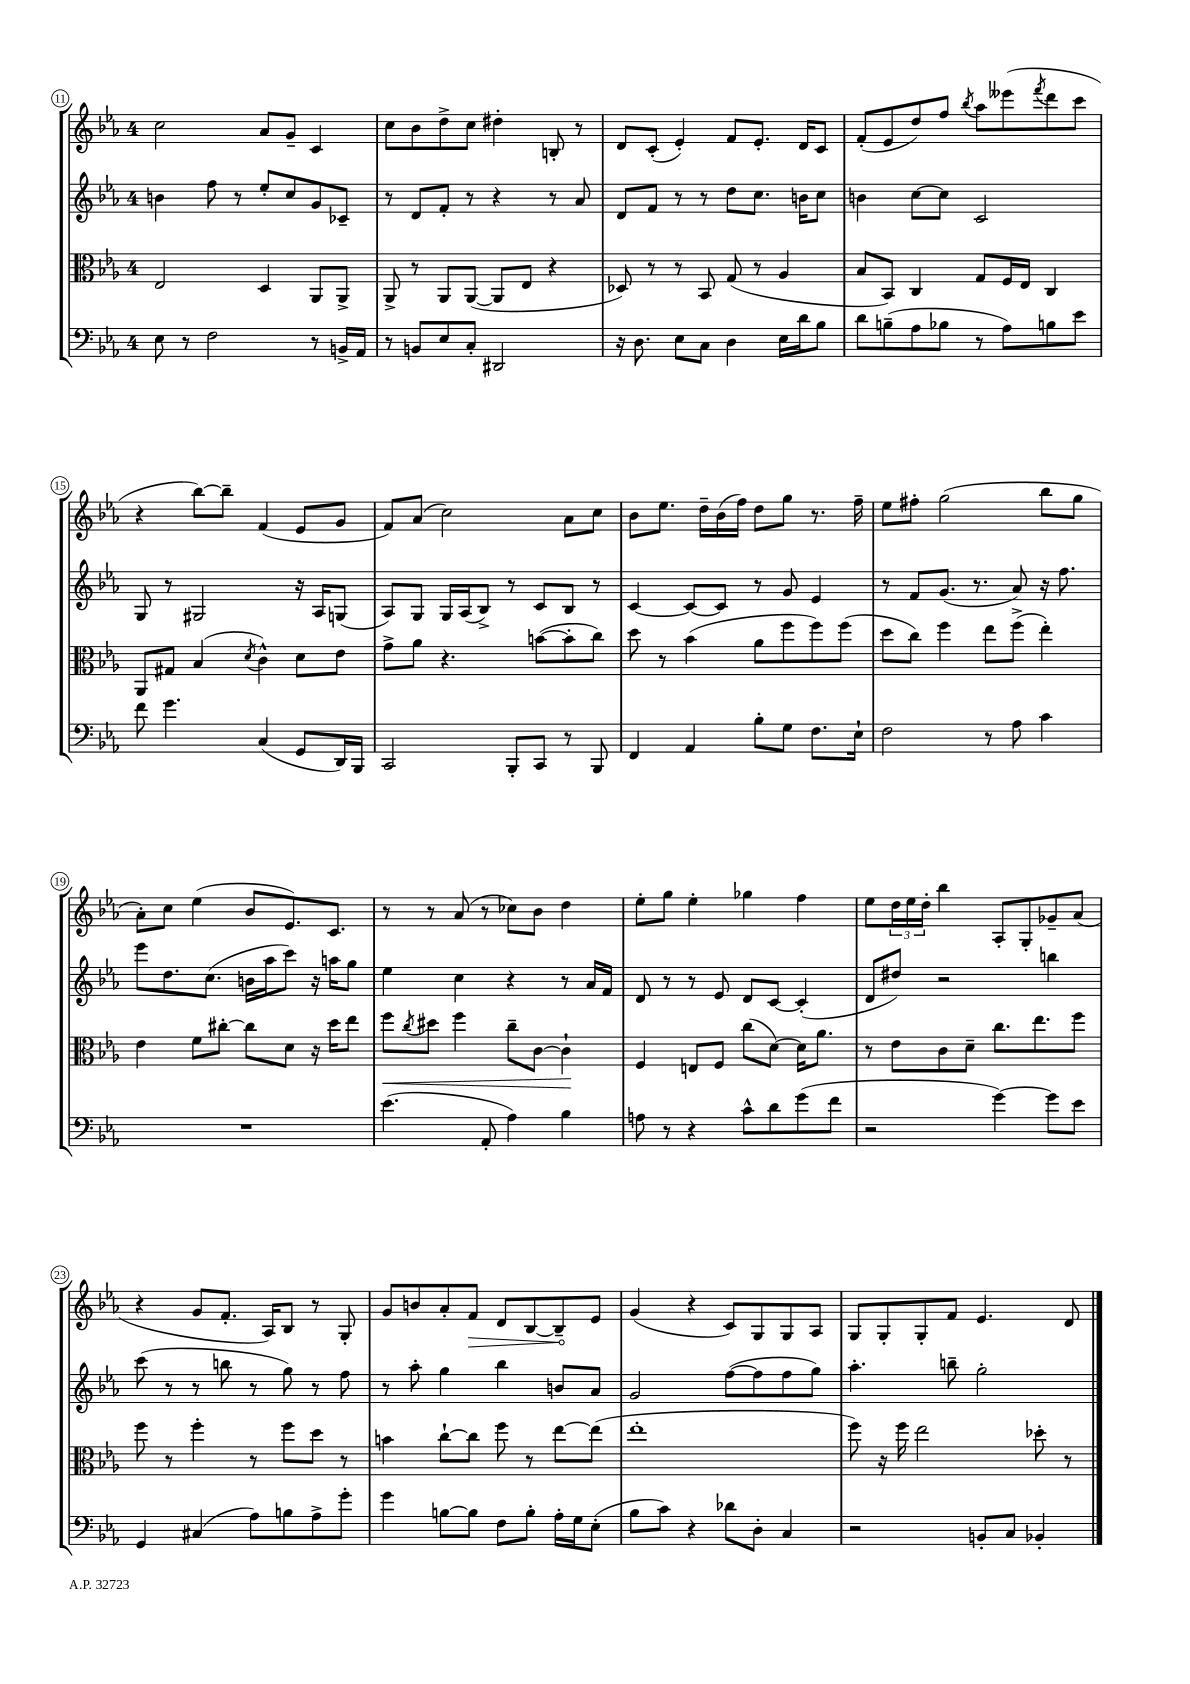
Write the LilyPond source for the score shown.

<<
\new StaffGroup <<
\new Staff = "s0" {
    \clef treble \key ees \major \once \override Staff.TimeSignature.style = #'single-digit \time 4/4
    c''2 aes'8 g'8-- c'4 |
    c''8 bes'8 d''8-> c''8 dis''4-. b8-. r8 |
    d'8 c'8-.( ees'4-.) f'8 ees'8.-. d'16 c'8 |
    f'8-.( ees'8 d''8) f''8 \acciaccatura { bes''8 } aes''8 eeses'''8( \acciaccatura { f'''8 } d'''8 c'''8 |
    r4 bes''8~) bes''8-- f'4( ees'8 g'8 |
    f'8) aes'8( c''2) aes'8 c''8 |
    bes'8 ees''8. d''16-- bes'16( f''16) d''8 g''8 r8. f''16-- |
    ees''8 fis''8-. g''2( bes''8 g''8 |
    aes'8-.) c''8 ees''4( bes'8 ees'8.) c'8. |
    r8 r8 aes'8( r8 ces''8) bes'8 d''4 |
    ees''8-. g''8 ees''4-. ges''4 f''4 |
    ees''8 \tuplet 3/2 { d''16 ees''16 d''16-. } bes''4 aes8-. g8-. ges'8-- aes'8( |
    r4 g'8 f'8.-. aes16) bes8 r8 g8-. |
    g'8 b'8 aes'8-. \once \override Hairpin.circled-tip = ##t f'8\> d'8 bes8~ bes8--\! ees'8 |
    g'4( r4 c'8) g8 g8 aes8 |
    g8 g8-. g8-. f'8 ees'4. d'8 \bar "|." |
}
\new Staff = "s1" {
    \clef treble \key ees \major \once \override Staff.TimeSignature.style = #'single-digit \time 4/4
    b'4 f''8 r8 ees''8-. c''8 g'8 ces'8-- |
    r8 d'8 f'8-. r8 r4 r8 aes'8 |
    d'8 f'8 r8 r8 d''8 c''8. b'16 c''8 |
    b'4 c''8~ c''8 c'2 |
    g8 r8 gis2 r16 aes16 g8( |
    aes8) g8 g16 aes16( bes8->) r8 c'8 bes8 r8 |
    c'4~ c'8~ c'8 r8 g'8 ees'4 |
    r8 f'8 g'8.( r8. aes'8) r16 f''8. |
    ees'''8 d''8. c''8.( b'16 aes''16 c'''8) r16 a''16 g''8 |
    ees''4 c''4 r4 r8 aes'16 f'16 |
    d'8 r8 r8 ees'8 d'8 c'8~ c'4-.( |
    d'8 dis''8) r2 b''4 |
    c'''8( r8 r8 b''8 r8 g''8) r8 f''8 |
    r8 aes''8-. g''4 bes''4 b'8 aes'8 |
    g'2 f''8~( f''8 f''8 g''8) |
    aes''4.-. b''8-- g''2-. \bar "|." |
}
\new Staff = "s2" {
    \clef alto \key ees \major \once \override Staff.TimeSignature.style = #'single-digit \time 4/4
    ees2 d4 aes,8 aes,8-> |
    aes,8-> r8 aes,8 aes,8~( aes,8 ees8 r4 |
    des8) r8 r8 bes,8 g8( r8 aes4 |
    bes8 bes,8) c4 g8 f16 ees16 c4 |
    aes,8 gis8 bes4( \acciaccatura { d'8 } c'4-^) d'8 ees'8 |
    g'8-> aes'8 r4. b'8~( b'8-. c''8) |
    d''8 r8 bes'4( aes'8 f''8 f''8) f''8( |
    d''8 c''8) f''4 ees''8 f''8->( ees''4-.) |
    ees'4 f'8 cis''8~-. cis''8 d'8 r16 d''16 ees''8 |
    f''8\< \acciaccatura { c''8 } dis''8 f''4 c''8-- c'8~ c'4-!\! |
    f4 e8 f8 c''8( d'8~) d'16 aes'8. |
    r8 ees'8 c'8 d'8-- c''8. ees''8. f''8 |
    f''8 r8 f''4-. r8 f''8 d''8 r8 |
    b'4 c''8~-! c''8 f''8 r8 ees''8~ ees''8( |
    ees''1-. |
    f''8) r16 f''16 ees''2 des''8-. r8 \bar "|." |
}
\new Staff = "s3" {
    \clef bass \key ees \major \once \override Staff.TimeSignature.style = #'single-digit \time 4/4
    ees8 r8 f2 r8 b,16-> aes,16 |
    r8 b,8 ees8 c8-. dis,2 |
    r16 d8. ees8 c8 d4 ees16 d'16 bes8 |
    d'8 b8--( aes8 bes8 r8 aes8) b8 ees'8 |
    f'8 g'4. c4( g,8 d,16) bes,,16 |
    c,2 bes,,8-. c,8 r8 bes,,8 |
    f,4 aes,4 bes8-. g8 f8. ees16-! |
    f2 r8 aes8 c'4 |
    R1 |
    ees'4.( aes,8-. aes4) bes4 |
    a8 r8 r4 c'8-^ d'8 g'8( f'8 |
    r2 g'4~) g'8 ees'8 |
    g,4 cis4( aes8) b8 aes8-> g'8-. |
    g'4 b8~ b8 f8 b8-. aes16-. g16 ees8-.( |
    bes8 c'8) r4 des'8 d8-. c4 |
    r2 b,8-. c8 bes,4-. \bar "|." |
}
>>
>>
\layout { \context { \Score currentBarNumber = #11 \override BarNumber.stencil = #(make-stencil-circler 0.1 0.3 ly:text-interface::print) } }
